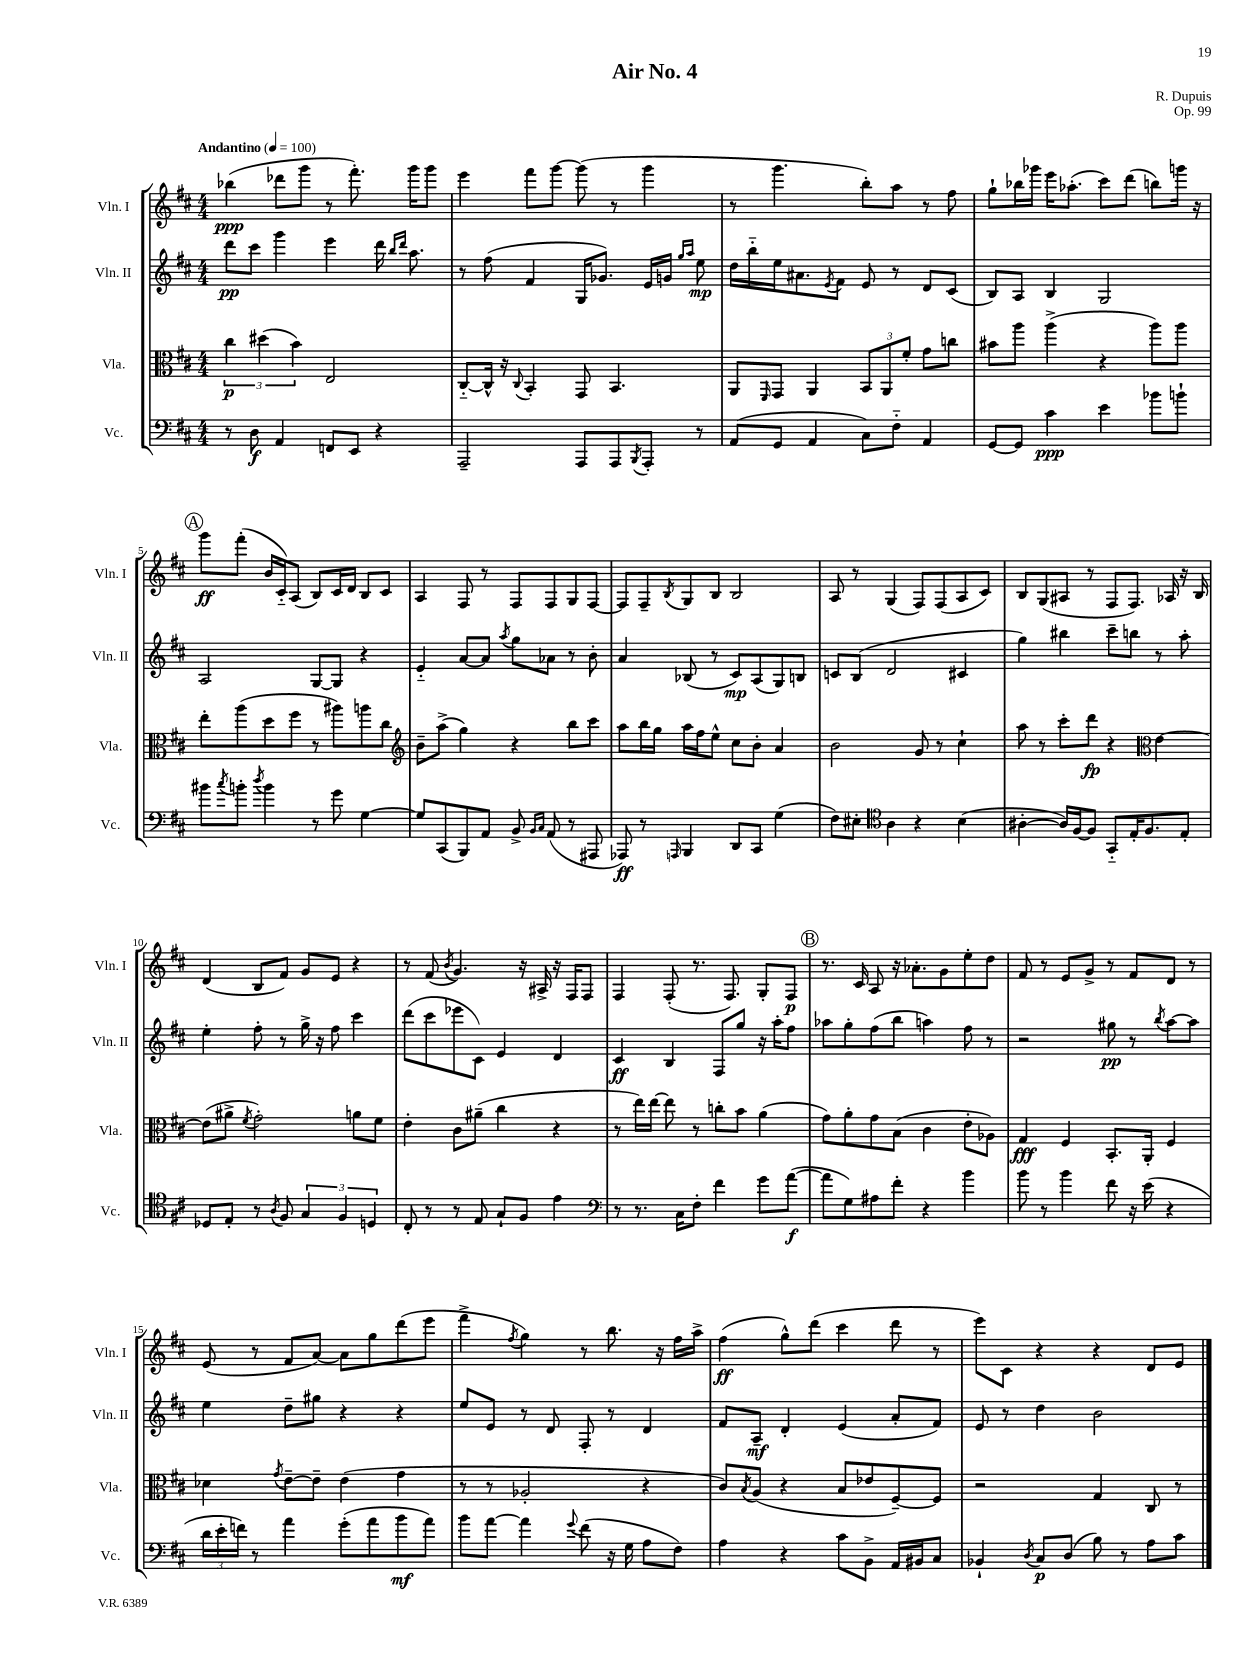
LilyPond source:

\header { title = "Air No. 4" composer = "R. Dupuis" opus = "Op. 99" }
<<
\new StaffGroup <<
\new Staff = "s0" \with { instrumentName = "Vln. I" shortInstrumentName = "Vln. I" } {
    \clef treble \key d \major \numericTimeSignature \time 4/4 \tempo "Andantino" 4 = 100
    bes''4\ppp( des'''8 g'''8 r8 fis'''8.-.) g'''16 g'''8 |
    e'''4 fis'''8 g'''8~ g'''8( r8 g'''4 |
    r8 g'''4. b''8-.) a''8 r8 fis''8 |
    g''8-! bes''16 ges'''16 e'''16 aes''8.-.( cis'''8) d'''8( b''8) g'''16 r16 |
    \mark \markup { \circle "A" } g'''8\ff fis'''8-.( b'16 cis'16-_) a8( b8) cis'16 d'16 b8 cis'8 |
    a4 fis8 r8 fis8 fis8 g8 fis8~ |
    fis8 fis8-- \acciaccatura { b8 } g8 b8 b2 |
    a8 r8 g4( fis8) fis8( a8 cis'8) |
    b8 g8( ais8 r8 fis8 fis8.) aes16 r16 b16 |
    d'4( b8 fis'8) g'8 e'8 r4 |
    r8 fis'8( \acciaccatura { b'8 } g'4.) r16 ais16-> r16 fis16 fis8 |
    fis4 fis8-.( r8. fis8.) g8-. fis8\p |
    \mark \markup { \circle "B" } r8. cis'16 a8 r16 aes'8.-. g'8 e''8-. d''8 |
    fis'8 r8 e'8 g'8-> r8 fis'8 d'8 r8 |
    e'8( r8 fis'8 a'8~) a'8 g''8 d'''8( e'''8 |
    fis'''4-> \acciaccatura { fis''8 } g''4) r8 b''8. r16 fis''16 a''16-> |
    fis''4\ff( g''8-^) d'''8( cis'''4 d'''8 r8 |
    e'''8) cis'8 r4 r4 d'8 e'8 \bar "|." |
}
\new Staff = "s1" \with { instrumentName = "Vln. II" shortInstrumentName = "Vln. II" } {
    \clef treble \key d \major \numericTimeSignature \time 4/4
    d'''8\pp cis'''8 g'''4 e'''4 d'''16 \grace { b''16 d'''16 } a''8. |
    r8 fis''8( fis'4 g16 ges'8.) e'16 g'16 \grace { g''16 a''16 } e''8\mp |
    d''16 b''16-_ e''16 ais'8. \acciaccatura { e'8 } fis'8 e'8 r8 d'8 cis'8( |
    b8) a8 b4 g2 |
    \mark \markup { \circle "A" } a2 g8~ g8 r4 |
    e'4-_ a'8~ a'8 \acciaccatura { a''8 } g''8 aes'8 r8 b'8-. |
    a'4 bes8( r8 cis'8\mp) a8( g8) b8 |
    c'8 b8( d'2 cis'4 |
    g''4) bis''4 cis'''8-- b''8 r8 a''8-. |
    e''4-. fis''8-. r8 g''16-> r16 fis''8 cis'''4 |
    d'''8( cis'''8 ees'''8 cis'8) e'4 d'4 |
    cis'4\ff b4 fis8 g''8 r16 a''16-. fis''8 |
    \mark \markup { \circle "B" } aes''8 g''8-. fis''8( b''8 a''4) fis''8 r8 |
    r2 gis''8\pp r8 \acciaccatura { b''8 } a''8~ a''8 |
    e''4 d''8-- gis''8 r4 r4 |
    e''8 e'8 r8 d'8 fis8-. r8 d'4 |
    fis'8 a8--\mf d'4-. e'4( a'8-. fis'8) |
    e'8 r8 d''4 b'2 \bar "|." |
}
\new Staff = "s2" \with { instrumentName = "Vla." shortInstrumentName = "Vla." } {
    \clef alto \key d \major \numericTimeSignature \time 4/4
    \tuplet 3/2 { cis''4\p dis''4( b'4) } e2 |
    cis8~-_ cis16-^ r16 \appoggiatura { cis8 } b,4-. g,8 b,4. |
    a,8 \grace { fis,16 } g,8 a,4 \tuplet 3/2 { b,8 a,8 fis'8-. } g'8 c''8 |
    bis'8 a''8 a''4->( r4 a''8) a''8 |
    \mark \markup { \circle "A" } e''8-. a''8( d''8 fis''8 r8 ais''8) a''8 cis''8 |
    \clef treble b'8-- a''8->( g''4) r4 b''8 cis'''8 |
    a''8 b''16 g''16 a''16 fis''16 e''8-^ cis''8 b'8-. a'4 |
    b'2 g'8 r8 cis''4-! |
    a''8 r8 cis'''8-. d'''8\fp r4 \clef alto e'4~ |
    e'8( ais'8-> \acciaccatura { fis'8 } g'2-.) a'8 fis'8 |
    e'4-. cis'8 ais'8--( cis''4 r4 |
    r8 e''16) e''16~ e''8 r8 c''8-. b'8 a'4( |
    \mark \markup { \circle "B" } g'8) a'8-. g'8 b8( cis'4 e'8-. aes8) |
    g4\fff fis4 b,8.-. a,16-. fis4 |
    des'4 \acciaccatura { g'8 } e'8~-- e'8-- e'4( g'4 |
    r8 r8 aes2-. r4 |
    cis'8) \acciaccatura { b8 } a8( r4 b8 ees'8 fis8~--) fis8 |
    r2 g4 cis8 r8 \bar "|." |
}
\new Staff = "s3" \with { instrumentName = "Vc." shortInstrumentName = "Vc." } {
    \clef bass \key d \major \numericTimeSignature \time 4/4
    r8 d8\f a,4 f,8 e,8 r4 |
    a,,2-- a,,8 a,,8 \acciaccatura { b,,8 } a,,8-. r8 |
    a,8( g,8 a,4 cis8) fis8-_ a,4 |
    g,8~ g,8 cis'4\ppp e'4 bes'8 b'8-! |
    \mark \markup { \circle "A" } bis'8 \acciaccatura { cis''8 } b'8-. \acciaccatura { d''8 } b'4 r8 g'8 g4~ |
    g8 cis,8( b,,8) a,8 b,8-> \grace { b,16 cis16 } a,8( r8 ais,,8 |
    aes,,8\ff) r8 \grace { a,,16 } b,,4 d,8 cis,8 g4( |
    fis8) eis8-. \clef tenor a4 r4 b4( |
    ais4~-. ais16) fis16~ fis8 g,8-_ e16-. fis8. e8-. |
    des8 e8-. r8 \acciaccatura { a8 } fis8 \tuplet 3/2 { g4 fis4 d4 } |
    cis8-. r8 r8 e8 g8-! fis8 e'4 |
    \clef bass r8 r8. cis16 fis8-. fis'4 g'8 a'8~\f( |
    \mark \markup { \circle "B" } a'8 g8) ais8 fis'8-. r4 b'4 |
    b'8 r8 b'4 fis'8 r16 e'16( r4 |
    \tuplet 3/2 { d'16 e'16-. f'16) } r8 a'4 g'8-.( a'8 b'8\mf a'8) |
    b'8 a'8~ a'4 \appoggiatura { g'8 } fis'8( r16 g16 a8 fis8) |
    a4 r4 cis'8 b,8-> a,16 bis,16 cis8 |
    bes,4-! \acciaccatura { d8 } cis8\p d8( b8) r8 a8 cis'8 \bar "|." |
}
>>
>>
